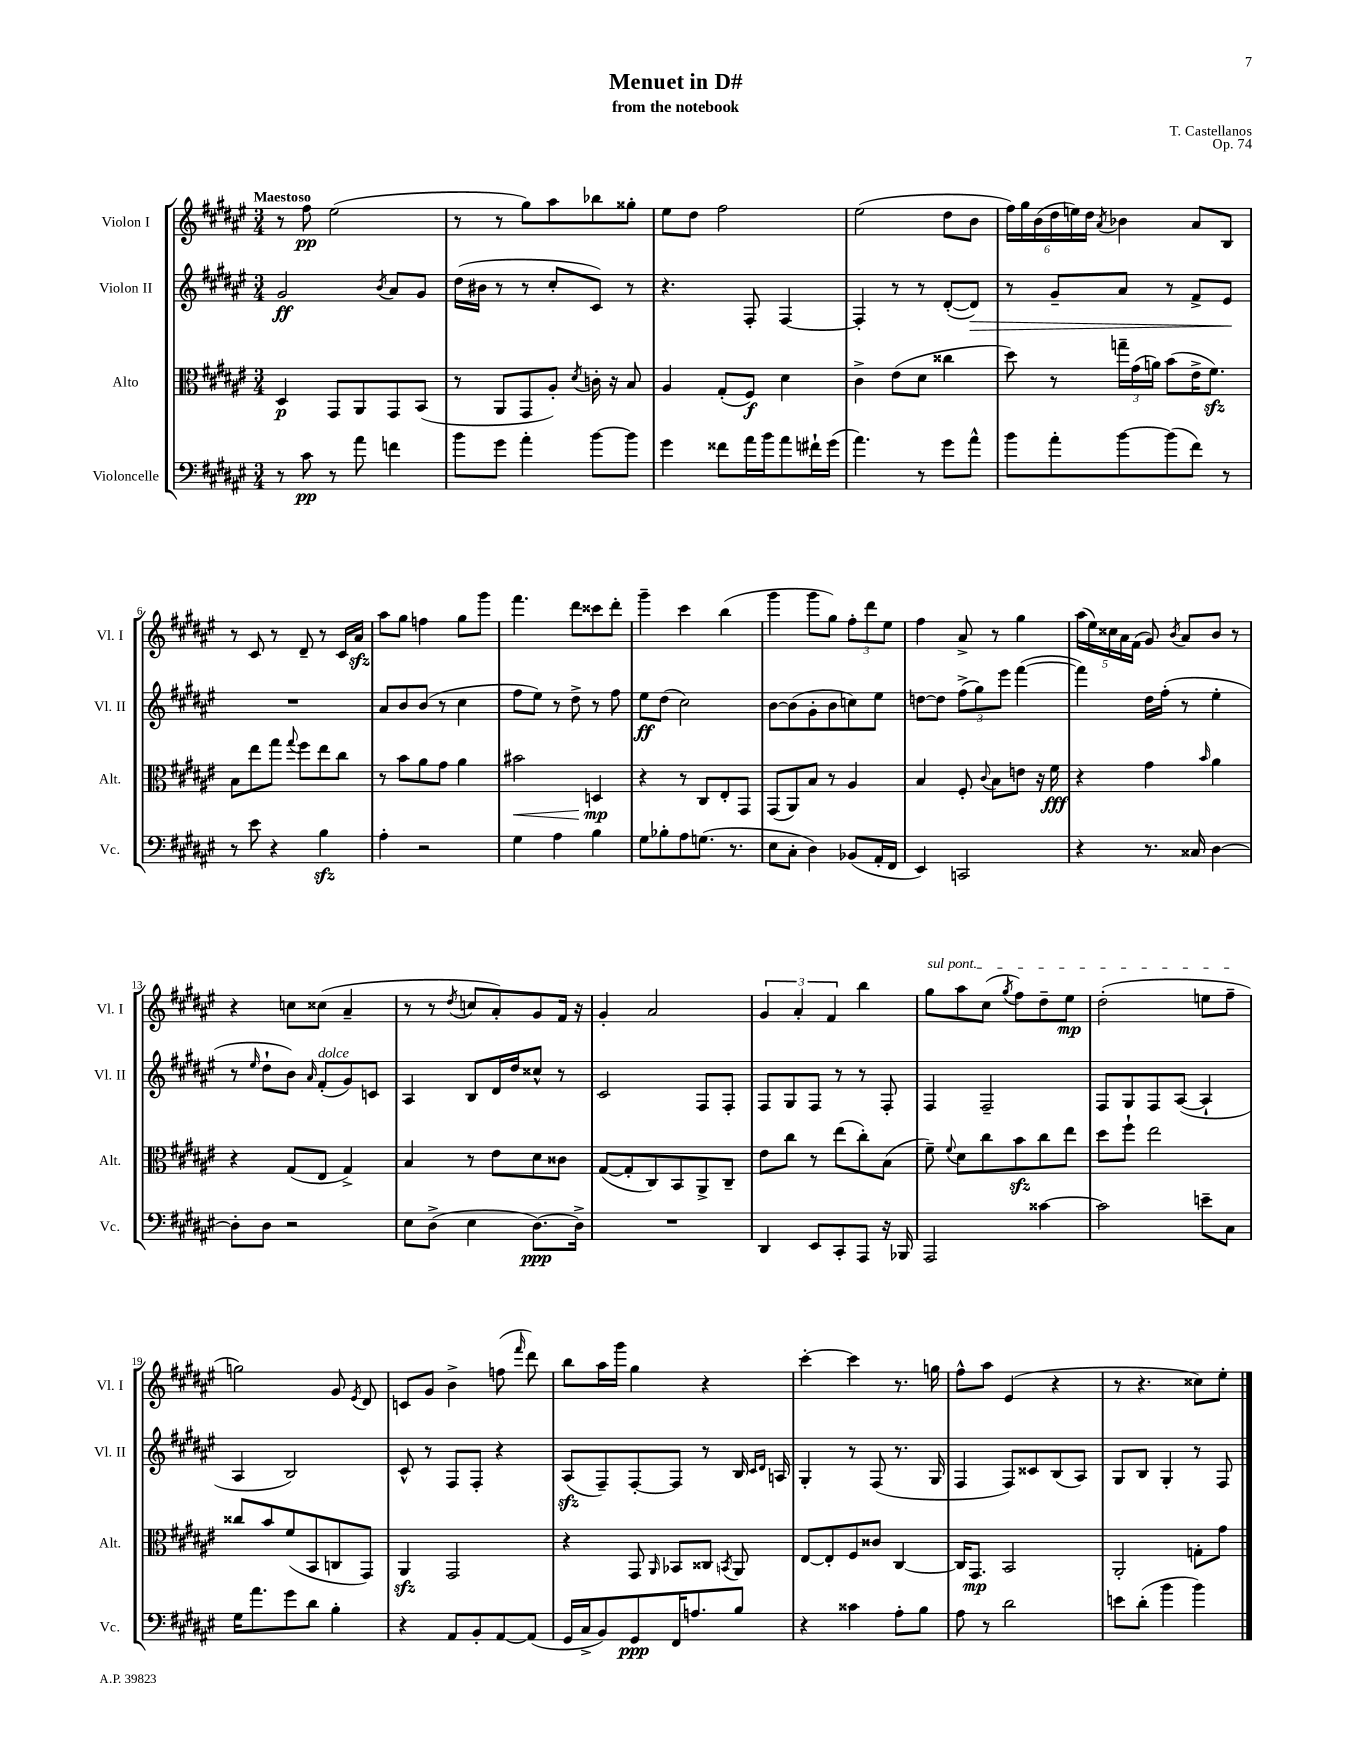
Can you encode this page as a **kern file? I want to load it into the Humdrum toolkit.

**kern	**dynam	**kern	**dynam	**kern	**dynam	**kern	**dynam
*part4	*part4	*part3	*part3	*part2	*part2	*part1	*part1
*staff4	*staff4	*staff3	*staff3	*staff2	*staff2	*staff1	*staff1
*I"Violoncelle	*	*I"Alto	*	*I"Violon II	*	*I"Violon I	*
*I'Vc.	*	*I'Alt.	*	*I'Vl. II	*	*I'Vl. I	*
*clefF4	*	*clefC3	*	*clefG2	*	*clefG2	*
*k[f#c#g#d#a#e#]	*	*k[f#c#g#d#a#e#]	*	*k[f#c#g#d#a#e#]	*	*k[f#c#g#d#a#e#]	*
*M3/4	*	*M3/4	*	*M3/4	*	*M3/4	*
=1	=1	=1	=1	=1	=1	=1	=1
!	!	!	!	!	!	!LO:TX:a:B:t=Maestoso	!
8r	.	4D#/	p	2g#/	ff	8r	.
8c#\	pp	.	.	.	.	8ff#\	pp
8r	.	8GG#/L	.	.	.	(2ee#\	.
8a#\	.	8AA#/	.	.	.	.	.
.	.	.	.	8qb/	.	.	.
4fn\	.	8GG#/	.	8a#/L	.	.	.
.	.	(8BB/J	.	8g#/J	.	.	.
=2	=2	=2	=2	=2	=2	=2	=2
8b\L	.	8r	.	(16dd#\LL	.	8r	.
.	.	.	.	16b#X\JJ	.	.	.
8g#\J	.	8AA#/L	.	8r	.	8r	.
4a#'\	.	8GG#/	.	8r	.	8gg#\L)	.
.	.	8A#'/J)	.	8cc#'/L	.	8aa#\	.
.	.	8qd#/	.	.	.	.	.
[8b\L	.	16cn'\	.	8c#/J)	.	8bb-X\	.
.	.	16r	.	.	.	.	.
8b\J]	.	8B/	.	8r	.	8gg##X'\J	.
=3	=3	=3	=3	=3	=3	=3	=3
4g#\	.	4A#/	.	4.r	.	8ee#\L	.
.	.	.	.	.	.	8dd#\J	.
8f##X\L	.	(8G#'/L	.	.	.	2ff#\	.
16a#\L	.	8F#/J)	f	8F#'/	.	.	.
16b\J	.	.	.	.	.	.	.
8a#\	.	4d#\	.	[4F#/	.	.	.
16f#X`\L	.	.	.	.	.	.	.
(16g#\JJ	.	.	.	.	.	.	.
=4	=4	=4	=4	=4	=4	=4	=4
4.a#\)	.	4c#^\	.	4F#'/]	.	(2ee#\	.
.	.	(8e#\L	.	8r	.	.	.
8r	.	8d#\J	.	8r	.	.	.
8g#\L	.	4cc##X\	.	([8d#'/L	.	8dd#\L	.
!	!	!	!	!	!LO:HP:b	!	!
8a#^^\J	.	.	.	8d#/J])	>	8b\J	.
=5	=5	=5	=5	=5	=5	=5	=5
8b\L	.	8dd#\)	.	8r	.	24ff#\LL)	.
.	.	.	.	.	.	24gg#\	.
.	.	.	.	.	.	(24b\	.
8a#'\	.	8r	.	8g#~/L	.	24dd#\	.
.	.	.	.	.	.	24een\)	.
.	.	.	.	.	.	24dd#\JJ	.
.	.	.	.	.	.	8qa#/	.
[8b\	.	24ggn~\LL	.	8a#/J	.	4b-X\	.
.	.	(24g#\	.	.	.	.	.
.	.	24an\JJ)	.	.	.	.	.
(8b\]	.	(8b\L	.	8r	.	.	.
8f#\J)	.	16e#^\K	.	8f#^/L	.	8a#/L	.
.	.	8.f#zz\J)	.	.	.	.	.
8r	.	.	.	8e#/J	.	8B/J	.
.	.	.	.	.	]	.	.
!!LO:LB:g=z
=6	=6	=6	=6	=6	=6	=6	=6
8r	.	8B\L	.	2.r	.	8r	.
8e#\	.	8ee#\	.	.	.	8c#/	.
4r	.	8gg#\J	.	.	.	8r	.
.	.	8qqgg#/	.	.	.	.	.
.	.	8ff#\L	.	.	.	8d#~/	.
4Bzz\	.	8ee#\	.	.	.	8r	.
.	.	8cc#\J	.	.	.	16c#/LL	.
.	.	.	.	.	.	16a#zz/JJ	.
=7	=7	=7	=7	=7	=7	=7	=7
4A#'\	.	8r	.	8a#/L	.	8aa#\L	.
.	.	8b\L	.	8b/	.	8gg#\J	.
2r	.	8a#\	.	(8b/J	.	4ffn\	.
.	.	8g#\J	.	8r	.	.	.
.	.	4a#\	.	4cc#\	.	8gg#\L	.
.	.	.	.	.	.	8ggg#\J	.
=8	=8	=8	=8	=8	=8	=8	=8
!	!	!	!LO:HP:b	!	!	!	!
4G#\	.	2b#X\	<	8ff#\L	.	4.fff#\	.
.	.	.	.	8ee#\J)	.	.	.
4A#\	.	.	.	8r	.	.	.
.	.	.	.	8dd#^\	.	8ddd#\L	.
4B\	.	4Dn/	mp	8r	.	8ccc##X\	.
.	.	.	.	8ff#\	.	8ddd#'\J	.
.	.	.	[	.	.	.	.
=9	=9	=9	=9	=9	=9	=9	=9
8G#\L	.	4r	.	8ee#\L	ff	4ggg#~\	.
8B-X'\	.	.	.	(8dd#\J	.	.	.
8A#\	.	8r	.	2cc#\)	.	4ccc#\	.
(8.Gn\J	.	8C#/L	.	.	.	.	.
.	.	8E#'/	.	.	.	(4bb\	.
8.r	.	.	.	.	.	.	.
.	.	8GG#/J	.	.	.	.	.
=10	=10	=10	=10	=10	=10	=10	=10
8E#\L	.	(8GG#/L	.	[8b\L	.	4ggg#\	.
8C#'\J	.	8AA#/)	.	(8b\]	.	.	.
4D#\)	.	8B/J	.	8g#'\	.	8ggg#\L	.
.	.	8r	.	8b\	.	8gg#\J)	.
(8BB-X/L	.	4A#/	.	8ccn\)	.	12ff#'\L	.
.	.	.	.	.	.	12ddd#\	.
16AA#'/L	.	.	.	8ee#\J	.	.	.
.	.	.	.	.	.	12ee#\J	.
16FF#/JJ	.	.	.	.	.	.	.
=11	=11	=11	=11	=11	=11	=11	=11
4EE#/)	.	4B/	.	[8ddn\L	.	4ff#\	.
.	.	.	.	8dd\J]	.	.	.
2CCn/	.	8F#'/	.	(12ff#^\L	.	8a#^/	.
.	.	.	.	12gg#\)	.	.	.
.	.	8qqc#/	.	.	.	.	.
.	.	8B\L	.	.	.	8r	.
.	.	.	.	12eee#\J	.	.	.
.	.	8en\J	.	([4fff#\	.	4gg#\	.
.	.	16r	.	.	.	.	.
.	.	16f#\	fff	.	.	.	.
=12	=12	=12	=12	=12	=12	=12	=12
4r	.	4r	.	4fff#\])	.	(20aa#\LL	.
.	.	.	.	.	.	20ee#\)	.
.	.	.	.	.	.	20cc##X\	.
.	.	.	.	.	.	20a#\	.
.	.	.	.	.	.	(20f#\JJ	.
8.r	.	4g#\	.	16dd#\LL	.	8g#/)	.
.	.	.	.	(16ff#'\JJ	.	.	.
.	.	.	.	.	.	8qb/	.
.	.	.	.	8r	.	8a#/L	.
16C##X/	.	.	.	.	.	.	.
.	.	16qqb/	.	.	.	.	.
[4D#\	.	4a#\	.	4ee#'\	.	8b/J	.
.	.	.	.	.	.	8r	.
!!LO:LB:g=z
=13	=13	=13	=13	=13	=13	=13	=13
8D#'\L]	.	4r	.	8r	.	4r	.
.	.	.	.	16qqee#/	.	.	.
8D#\J	.	.	.	8dd#`\L	.	.	.
2r	.	(8G#/L	.	8b\J)	.	8ccn\L	.
.	.	.	.	16qqa#/	.	.	.
!	!	!	!	!LO:TX:a:i:t=dolce	!	!	!
.	.	8E#/J	.	(8f#'/L	.	(8cc##X\J	.
.	.	4G#^/)	.	8g#/)	.	4a#~/	.
.	.	.	.	8cn/J	.	.	.
=14	=14	=14	=14	=14	=14	=14	=14
8E#\L	.	4B/	.	4A#/	.	8r	.
(8D#^\J	.	.	.	.	.	8r	.
.	.	.	.	.	.	8qdd#/	.
4E#\	.	8r	.	8B/L	.	8ccn/L	.
.	.	8e#\L	.	16d#/L	.	8a#'/)	.
.	.	.	.	16dd#/J	.	.	.
[8.D#\L)	ppp	8d#\	.	8cc##X^^/J	.	8g#/	.
.	.	8c##X\J	.	8r	.	16f#/Jk	.
16D#^\Jk]	.	.	.	.	.	16r	.
=15	=15	=15	=15	=15	=15	=15	=15
2.r	.	([8G#/L	.	2c#/	.	4g#'/	.
.	.	8G#'/]	.	.	.	.	.
.	.	8C#/)	.	.	.	2a#/	.
.	.	8BB/	.	.	.	.	.
.	.	8AA#^/	.	8F#/L	.	.	.
.	.	8C#~/J	.	8F#'/J	.	.	.
=16	=16	=16	=16	=16	=16	=16	=16
4DD#/	.	8e#\L	.	8F#/L	.	6g#/	.
.	.	8cc#\J	.	8G#/	.	.	.
.	.	.	.	.	.	6a#'/	.
8EE#/L	.	8r	.	8F#/J	.	.	.
.	.	.	.	.	.	6f#/	.
8CC#'/	.	(8ee#\L	.	8r	.	.	.
8AAA#/J	.	8cc#'\)	.	8r	.	4bb\	.
16r	.	(8B\J	.	8F#'/	.	.	.
16BBB-X/	.	.	.	.	.	.	.
=17	=17	=17	=17	=17	=17	=17	=17
!	!	!	!	!	!	!LO:TX:a:i:t=sul pont.	!
2AAA#/	.	8f#~\)	.	4F#/	.	8gg#\L	.
.	.	8qqf#/	.	.	.	.	.
.	.	8d#\L	.	.	.	8aa#\	.
.	.	8cc#\	.	2F#~/	.	(8cc#\J	.
.	.	.	.	.	.	8qgg#/	.
.	.	8bzz\	.	.	.	8ff#\L)	.
[4c##X\	.	8cc#\	.	.	.	8dd#~\	.
.	.	8ee#\J	.	.	.	8ee#\J	mp
=18	=18	=18	=18	=18	=18	=18	=18
2c##\]	.	8dd#\L	.	8F#/L	.	(2dd#'\	.
.	.	8ff#`\J	.	8G#/	.	.	.
.	.	2ee#\	.	8F#/	.	.	.
.	.	.	.	([8A#/J	.	.	.
8en~\L	.	.	.	4A#`/]	.	8een\L	.
8C#\J	.	.	.	.	.	8ff#~\J	.
!!LO:LB:g=z
=19	=19	=19	=19	=19	=19	=19	=19
16G#\KL	.	8cc##X/L	.	4A#/	.	2ggn\)	.
8.a#\	.	.	.	.	.	.	.
.	.	8b/	.	.	.	.	.
8g#\	.	(8f#/	.	2B/)	.	.	.
8d#\J	.	8BB/	.	.	.	.	.
4B'\	.	8Cn/	.	.	.	8g#/	.
.	.	.	.	.	.	8qe#/	.
.	.	8GG#/J)	.	.	.	8d#/	.
=20	=20	=20	=20	=20	=20	=20	=20
4r	.	4AA#zz/	.	8c#^^/	.	8cn/L	.
.	.	.	.	8r	.	8g#/J	.
8AA#/L	.	2GG#/	.	8F#/L	.	4b^\	.
8BB'/	.	.	.	8F#'/J	.	.	.
[8AA#/	.	.	.	4r	.	(8ffn\	.
.	.	.	.	.	.	16qqfff#/	.
(8AA#/J]	.	.	.	.	.	8ddd#\)	.
=21	=21	=21	=21	=21	=21	=21	=21
16GG#/LL	.	4r	.	(8A#zz/L	.	8bb\L	.
16C#^/J	.	.	.	.	.	.	.
8BB/)	.	.	.	8F#~/)	.	16aa#\L	.
.	.	.	.	.	.	16ggg#\JJ	.
8GG#/	ppp	8GG#/	.	[8F#'/	.	4gg#\	.
.	.	16qqAA#/	.	.	.	.	.
16FF#/K	.	8BB-X/L	.	8F#/J]	.	.	.
8.An/	.	.	.	.	.	.	.
.	.	8C##X/J	.	8r	.	4r	.
.	.	8qBBn/	.	.	.	.	.
8B/J	.	8AA#/	.	16B/	.	.	.
.	.	.	.	16qqc#/LL	.	.	.
.	.	.	.	16qqd#/JJ	.	.	.
.	.	.	.	16An/	.	.	.
=22	=22	=22	=22	=22	=22	=22	=22
4r	.	[8E#/L	.	4G#'/	.	[4ccc#'\	.
.	.	8E#'/]	.	.	.	.	.
4c##X\	.	8F#/	.	8r	.	4ccc#\]	.
.	.	8c##X/J	.	(8F#/	.	.	.
8A#'\L	.	[4C#/	.	8.r	.	8.r	.
8B\J	.	.	.	.	.	.	.
.	.	.	.	16G#/	.	16ggn\	.
=23	=23	=23	=23	=23	=23	=23	=23
8A#\	.	16C#/KL]	.	4F#/	.	8ff#^^\L	.
.	.	8.GG#/J	mp	.	.	.	.
8r	.	.	.	.	.	8aa#\J	.
2d#\	.	2BB/	.	8F#/L)	.	(4e#/	.
.	.	.	.	8c##X/	.	.	.
.	.	.	.	(8B/	.	4r	.
.	.	.	.	8A#/J)	.	.	.
=24	=24	=24	=24	=24	=24	=24	=24
8en\L	.	2AA#'/	.	8G#/L	.	8r	.
(8d#'\J	.	.	.	8B/J	.	4.r	.
4b\	.	.	.	4G#'/	.	.	.
4b\)	.	8Gn'\L	.	8r	.	8cc##X\L)	.
.	.	8g#\J	.	8F#/	.	8ee#'\J	.
==	==	==	==	==	==	==	==
*-	*-	*-	*-	*-	*-	*-	*-
